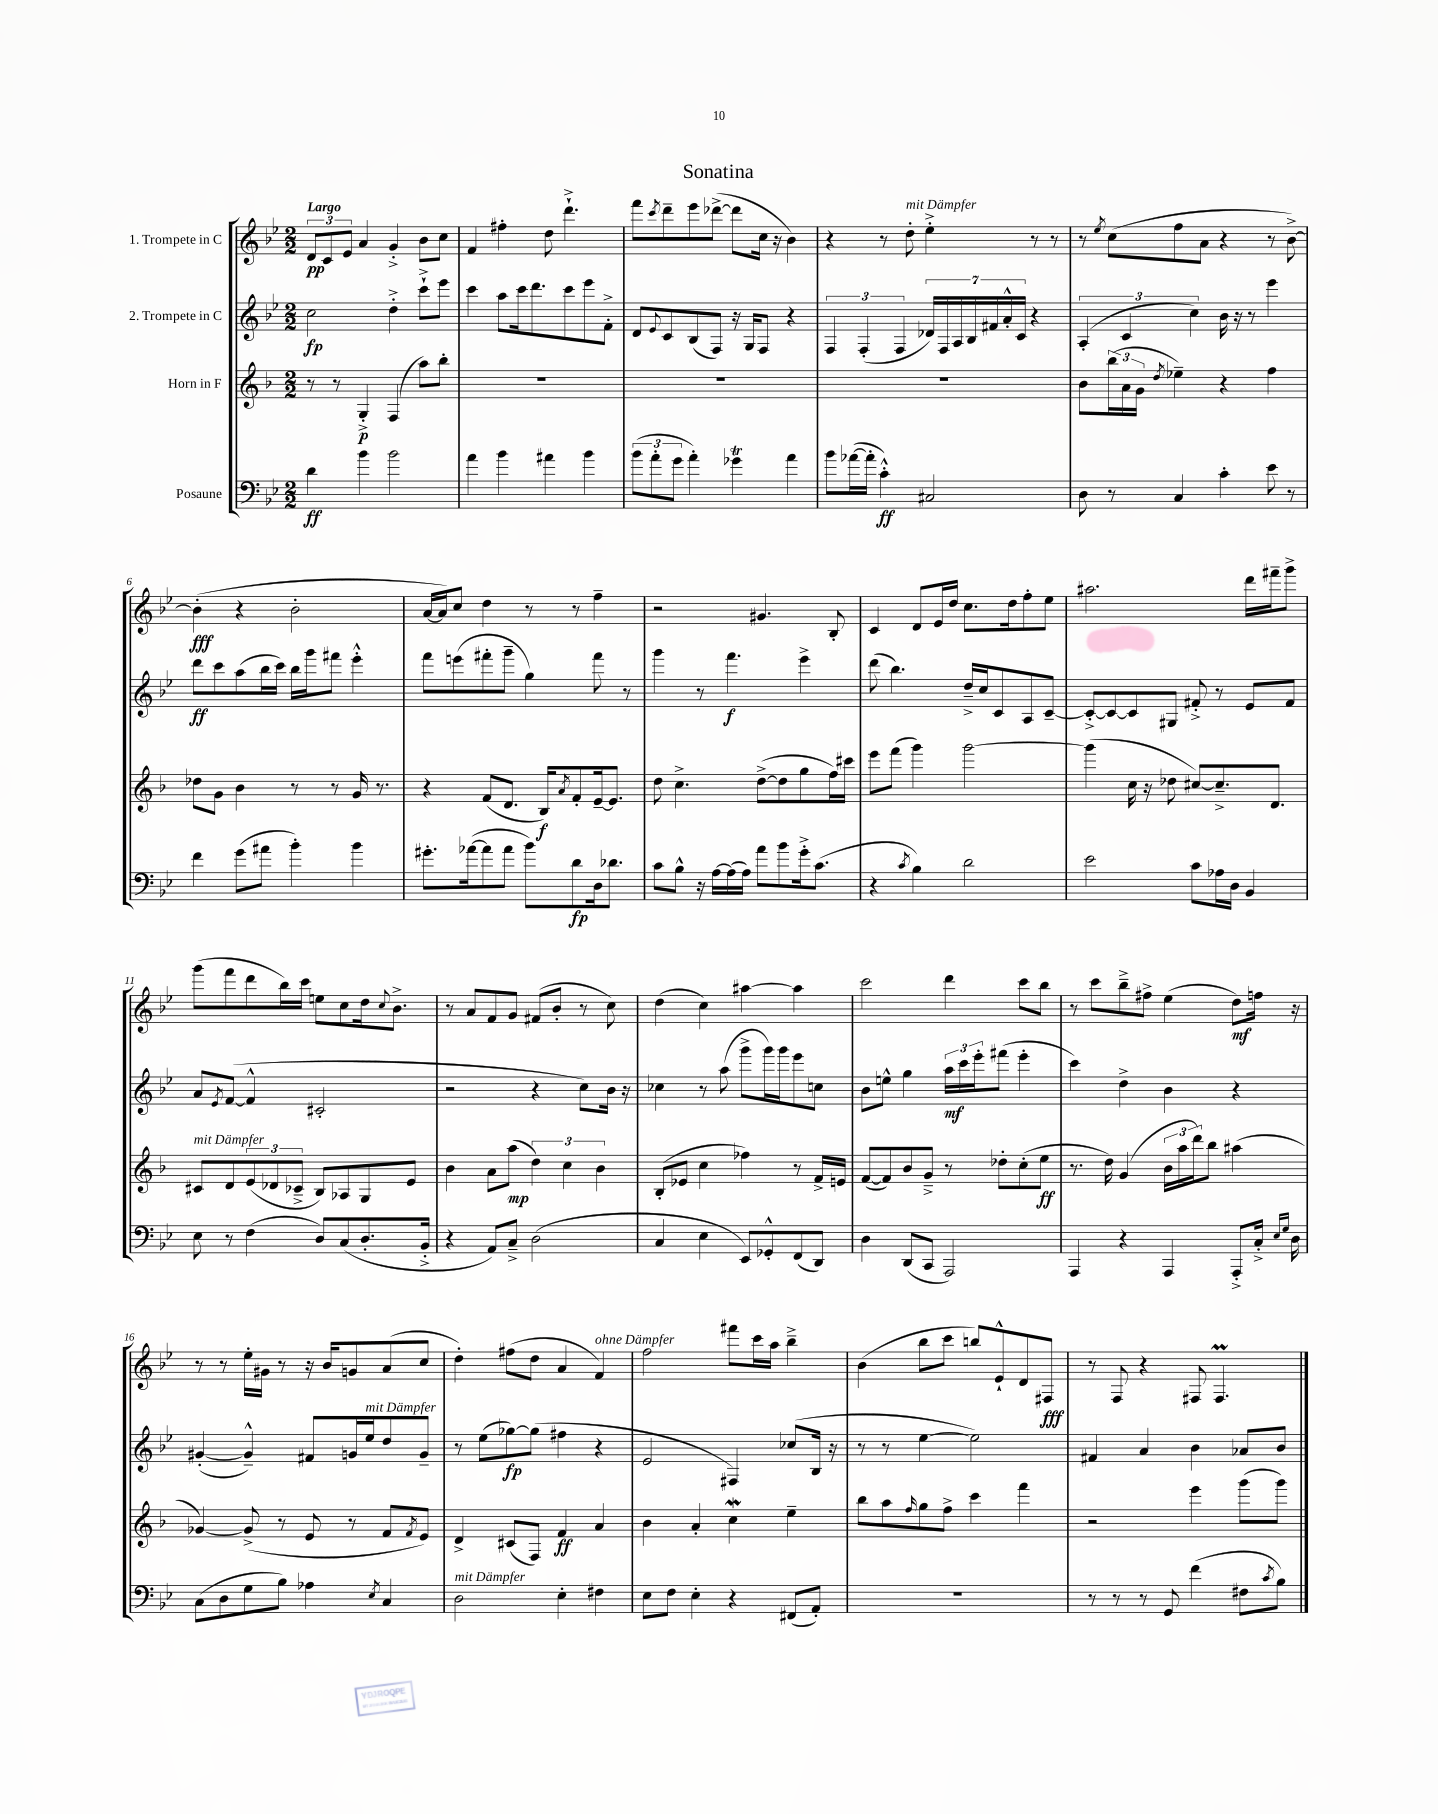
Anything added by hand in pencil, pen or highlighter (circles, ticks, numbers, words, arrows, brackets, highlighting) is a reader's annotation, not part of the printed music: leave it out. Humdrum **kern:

**kern	**kern	**kern	**kern
*staff4	*staff3	*staff2	*staff1
*clefF4	*clefG2	*clefG2	*clefG2
*k[b-e-]	*k[b-]	*k[b-e-]	*k[b-e-]
*M2/2	*M2/2	*M2/2	*M2/2
4d\	8r	2cc\	12d/L
.	.	.	12c/
.	8r	.	.
.	.	.	12e-/J
4b-\	4G'^/	.	4a/
2b-\	(4F/	4dd'^\	4g'^/
.	8aa\L)	8ccc`^\L	8b-\L
.	8bb-'\J	8eee-\J	8cc\J
=	=	=	=
4a\	1r	4ccc\	4f/
4b-\	.	8aa\L	4ff#'\
.	.	16ccc\k	.
.	.	8.ddd\	.
4a#\	.	.	8dd\
.	.	8ccc\	4.ddd`^\
4b-\	.	8eee-\	.
.	.	8f'^\J	.
=	=	=	=
(12b-\L	1r	8d/L	8fff\L
12a'\	.	.	.
.	.	8qqe-/	8qccc/
.	.	8c/	8ddd~\
12g\J	.	.	.
4a'\)	.	(8B-/	8eee-\
.	.	8F/J)	([8ddd-^\J
4g-\	.	16r	8ddd-\]L
.	.	16G/LK	.
.	.	8F/J	16cc\Jk
.	.	.	16r
4a\	.	4r	4b-\)
=	=	=	=
8b-\L	1r	6F/	4r
([16a-\L	.	.	.
.	.	(6F'/	.
16a-'\]JJ	.	.	.
4c'^^\)	.	.	8r
.	.	6F/	.
.	.	.	8dd'\
2C#/	.	28d-/LL)	4ee-'^\
.	.	28F/	.
.	.	28A/	.
.	.	28B-/	.
.	.	28f#/	.
.	.	28a'^^/	.
.	.	28c/JJ	.
.	.	4r	8r
.	.	.	8r
=	=	=	=
8D\	8b-\L	(6A'/	8r
.	.	.	8qee-/
8r	(24bb-\L	.	(8cc\L
.	24a\	6c/	.
.	24g\JJ	.	.
.	8qdd/	.	.
4C/	4ee-~\)	.	8ff\
.	.	6cc\)	.
.	.	.	8a\J
4c'\	4r	16b-\	4r
.	.	16r	.
.	.	8r	.
8e-\	4ff\	4eee-\	8r
8r	.	.	[8b-^\)
=	=	=	=
4f\	8dd-\L	8ddd\L	(4b-'\]
.	8g\J	8ccc\	.
(8g\L	4b-\	(8aa\	4r
8a#\J	.	16bb-\L	.
.	.	16ccc\JJ)	.
4b-'\)	8r	16bb-\LL	2b-'\
.	.	16ggg\J	.
.	8r	8fff#\J	.
4b-\	16g/	4eee-'^^\	.
.	8.r	.	.
=	=	=	=
8.g#'\L	4r	8fff\L	[16a/LL
.	.	.	16a/]J)
.	.	(8eee\	8cc/J
([16a-\k	.	.	.
8a-\]	(8f/L	8fff#'\	4dd\
8a-\J	8.d/J	8ggg~\J	.
8b-\L)	.	4gg\)	8r
.	16B-/LK)	.	.
.	8qa/	.	.
8d\	8f'/	.	8r
16D\k	[16e~/k	8fff#\	4ff~\
8.d-\J	8.e/]J	.	.
.	.	8r	.
=	=	=	=
8c\L	8dd\	4ggg\	2r
8B-^^\J	4.cc^\	.	.
16r	.	8r	.
[16A\LL	.	.	.
(16A\]	.	4.fff\	.
16A\JJ)	.	.	.
8a\L	([8dd^\L	.	4.g#/
8b-\	8dd\]	.	.
16g'^\k	8gg\	4eee-^\	.
(8.c\J	.	.	.
.	16ff\L)	.	8B-'/
.	16ccc#\JJ	.	.
=	=	=	=
4r	8eee\L	(8ddd\	4c/
.	(8fff\J	4.bb-\)	.
8qc/	.	.	.
4B-\)	4ggg\)	.	8d/L
.	.	.	16e-/L
.	.	.	16dd/JJ
2d\	[2ggg\	16dd~^/LL	8.cc\L
.	.	16cc/J	.
.	.	8c/	.
.	.	.	16dd\k
.	.	8A/	8ff'\
.	.	[8c~/J	8ee-\J
=	=	=	=
2e-\	(4ggg\]	8c'^/_L	2.aa#\
.	.	8c/_	.
.	16cc\	8c/]	.
.	16r	.	.
.	8dd-\	8G#/J	.
8c\L	[8cc#/L)	8f#'^/	.
16A-\L	8.cc#~^/]	8r	.
16D\JJ	.	.	.
4BB-/	.	8e-/L	16ddd\LL
.	8.d/J	.	16fff#~\J
.	.	8f#/J	8ggg^\J
=	=	=	=
8E-\	8c#/L	8a/L	(8ggg\L
.	.	8qe-/	.
8r	8d/	([8f/J	8fff\
(4F\	(12e/	4f^^/]	8ddd\
.	12d-/	.	.
.	.	.	16bb-\L)
.	12c-~^/J	.	.
.	.	.	16ccc\JJ
8D/L)	8B-/L)	2c#'/	8ee\L
(8C/	8A-/	.	8cc\
8.D'/	8G/	.	16dd\k
.	.	.	8qqcc/
.	.	.	8.b-^\J
.	8e/J	.	.
16BB-'^/Jk	.	.	.
=	=	=	=
4r	4b-\	2r	8r
.	.	.	8a/L
8AA/L)	8a\L	.	8f/
8C~^/J	(8aa\J	.	8g/J
(2D\	6dd\)	4r	(8f#/L
.	.	.	8b-'/J
.	6cc\	.	.
.	.	8cc\L)	8r
.	6b-\	.	.
.	.	16b-\Jk	8cc\)
.	.	16r	.
=	=	=	=
4C/	(8B-'/L	4cc-\	(4dd\
.	8e-/J	.	.
4E-\	4cc\	8r	4cc\)
.	.	(8aa\	.
8EE-/L)	4ff-\)	8ggg^\L	[4aa#\
8GG-'^^/	.	16ggg\L)	.
.	.	16ggg\J	.
(8FF/	8r	8eee-\	4aa#\]
8DD/J)	16f^/LL	8cc\J	.
.	16e/JJ	.	.
=	=	=	=
4D\	([8f/L	8b-\L	2ccc\
.	8f/])	8ee^^\J	.
(8DD/L	8b-/	4gg\	.
8CC/J	8g~^/J	.	.
2AAA/)	8r	24aa\LL	4ddd\
.	.	24ccc\	.
.	.	24eee-'\J	.
.	8dd-'\L	(8fff#\J	.
.	(8cc'\	4eee-'\	8ccc\L
.	8ee\J	.	8bb-\J
=	=	=	=
4AAA/	8.r	4ccc\)	8r
.	.	.	8ccc\L
.	16dd\)	.	.
4r	(4g/	4dd^\	8bb-~^\
.	.	.	8ff#^\J
4AAA/	24b-\LL	4b-\	(4ee-\
.	24aa\	.	.
.	24ddd\J)	.	.
.	8bb-\J	.	.
8AAA'^/L	(4aa#\	4r	8dd\L)
16C'^/Jk	.	.	16ff\Jk
16qqE-/LL	.	.	.
16qqG/JJ	.	.	.
16D\	.	.	16r
=	=	=	=
(8C\L	[4g-/)	([4g#'/	8r
8D\	.	.	8r
8G\	(8g-^/]	4g#~^^/])	16ee-'\LL
.	.	.	16g#\JJ
8B-\J)	8r	.	8r
4A-\	8e/	8f#/L	16r
.	.	.	16b-/LK
.	8r	16g/L	8g/
.	.	16ee-/J	.
8qE-/	.	.	.
4C/	8f/L	8dd/	(8a/
.	8qf/	.	.
.	8e/J)	8g~/J	8cc/J
=	=	=	=
2D\	4d^/	8r	4dd'\)
.	.	(8ee-\L	.
.	(8c#/L	[8gg-\)	(8ff#\L
.	8F/J)	(8gg-\]J	8dd\J
4E-'\	4f/	4ff#\	4a/
4F#\	4a/	4r	4f/)
=	=	=	=
8E-\L	4b-\	2e-/	2ff\
8F\J	.	.	.
4E-'\	4a'/	.	.
4r	4cc\	4F#/)	8fff#\L
.	.	.	16ccc\L
.	.	.	16aa\JJ
(8FF#/L	4ee~\	(8cc-/L	4bb-~^\
8AA'/J)	.	16B-/Jk	.
.	.	16r	.
=	=	=	=
1r	8bb-\L	8r	(4b-\
.	8aa\	8r	.
.	16qqff/	.	.
.	8gg\	[4ee-\	8bb-\L
.	8ff^\J	.	8ccc\J
.	4ccc\	2ee-\])	8bb/L)
.	.	.	8e-`^^/
.	4fff\	.	8d/
.	.	.	8F#/J
=	=	=	=
8r	2r	4f#/	8r
8r	.	.	8F/
8r	.	4a/	4r
8GG/	.	.	.
(4f\	4eee\	4b-\	8F#/
.	.	.	4.F#/
8F#\L	(8ggg\L	8a-/L	.
8qc/	.	.	.
8B-\J)	8ggg\J)	8b-/J	.
==	==	==	==
*-	*-	*-	*-
